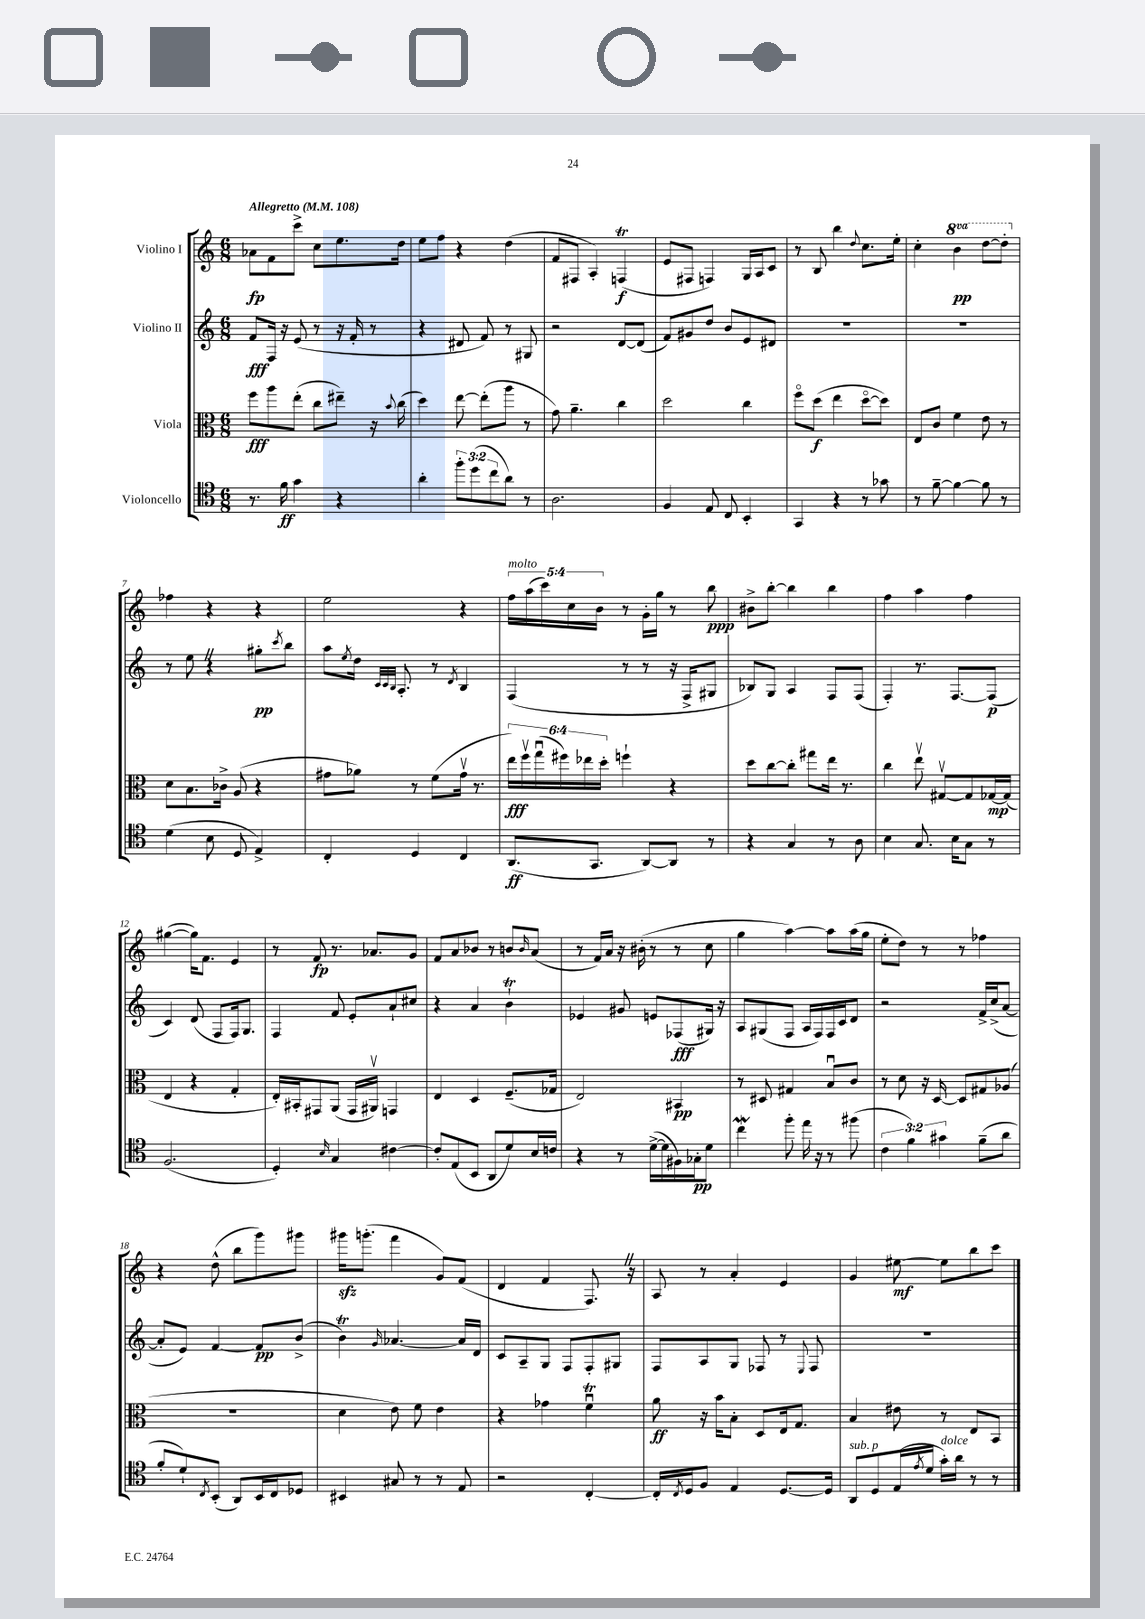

**kern	**kern	**kern	**kern
*staff4	*staff3	*staff2	*staff1
*clefC4	*clefC3	*clefG2	*clefG2
*k[]	*k[]	*k[]	*k[]
*M6/8	*M6/8	*M6/8	*M6/8
*MM108	*MM108	*MM108	*MM108
8.r	8ff	8f	8a-
.	8aa	16F	8f
16f	.	16r	.
4g	(8ee'	(8e	8ccc^
.	8cc	8r	8cc
4r	8ee#~)	16r	8.ee
.	.	16f'	.
.	16r	8r	.
.	8qqb	.	.
.	(16cc	.	16dd
=	=	=	=
4a'	4dd)	4r	8ee
.	.	.	8ff
12ff'	[8ee	8d#	4r
(12dd	.	.	.
.	(8ee']	8f)	.
12cc	.	.	.
8a)	8aa	8r	(4dd
8r	8r	8G#	.
=	=	=	=
2.A	8g)	2r	8f
.	4.a~	.	8F#
.	.	.	4A')
.	4cc	[8d	(4F
.	.	(8d]	.
=	=	=	=
4F	2dd	8f)	8e
.	.	8g#	8F#
8E	.	8dd	4F)
8C	.	8b	.
4BB'	4cc	8e	16G
.	.	.	16A
.	.	8d#	8c
=	=	=	=
4GG	8ffo	2.r	8r
.	(8dd	.	8B
4r	4ee	.	4bb
.	.	.	8qqdd
8r	[8ddo	.	8.cc
8g-	8dd])	.	.
.	.	.	16ee'
=	=	=	=
8r	8E	2.r	4cc'
[8f~	8c	.	.
4f_	4f	.	4bb
8f]	8e	.	[8ddd
8r	8r	.	8ddd']
=	=	=	=
(4d	8d	8r	4ff-
.	8.B	8ee	.
8B	.	4r	4r
.	16c-^	.	.
8D	(8A	.	.
4E^)	4r	8gg#'	4r
.	.	8qccc	.
.	.	8bb	.
=	=	=	=
4C'	8g#	8aa	2ee
.	.	8qee	.
.	8a-)	16dd	.
.	.	32qqc	.
.	.	32qqc	.
.	.	32qqB	.
.	.	8.A'	.
4D	8r	.	.
.	(8f	8r	.
.	.	8qd	.
4C	16g#v	4B	4r
.	8.r	.	.
=	=	=	=
(8.AA	24ee)	(4F	20ff
.	24ffv	.	.
.	.	.	(20aa
.	(24ggu	.	.
.	.	.	20ccc)
.	24ff#)	.	.
.	.	.	20cc
.	24ee-	.	.
8.GG	.	.	.
.	.	.	20b
.	24dd'	.	.
.	4ff`	8r	8r
[8AA)	.	8r	16g'
.	.	.	16gg
8AA]	4r	16r	8r
.	.	16F^	.
8r	.	8G#	8bb
=	=	=	=
4r	8dd	8B-)	8b#^
.	[8cc	8G	[8bb'
4G	8cc']	4A	4bb]
.	8gg#	.	.
8r	16ee	8F	4bb
.	8.r	.	.
8A	.	(8F	.
=	=	=	=
4B	4cc	4F')	4ff
8.G	8eev	8.r	4aa
.	[8G#v	.	.
16B	.	[8.F	.
8G	8G#]	.	4ff
8r	[16G-	(8F]	.
.	(16G-]	.	.
=	=	=	=
(2.F	4E	4c)	([4gg#
.	4r	(8d	16gg#])
.	.	.	8.f
.	.	8F	.
.	4G'	16F)	4e
.	.	8.G	.
=	=	=	=
4D')	16E')	4F	8r
.	16BB#'	.	.
.	8GG#	.	8f
16qqB	.	.	.
4G	(8AA	8f	8.r
.	16GG#	8e'	.
.	16AA#v)	.	8.a-
[4c#	4GG	8a`	.
.	.	8cc#	8g
=	=	=	=
8c#']	4E	4r	8f
(8E	.	.	8a
8BB	4D	4a	8b-
8AA	.	.	8r
8d)	(8.F~	4b`	8b
.	.	.	16qqb
16B	.	.	(8a
16c	16G-	.	.
=	=	=	=
4r	2E)	4e-	8r
.	.	.	16f)
.	.	.	16a
8r	.	8g#	16r
.	.	.	(16b#'
([16d^	.	8e	8r
16d]	.	.	.
16F#)	4BB#	(8F-	8r
16G-'	.	.	.
8d	.	16G#)	8cc
.	.	16r	.
=	=	=	=
4cc	8r	8A	4gg
.	8D#	(8G#	.
8ff'	4G#	8F	[4aa)
16ee	.	16A	.
16r	.	16F)	.
8r	8Bu	16F	8aa]
.	.	16c	.
(8ff#	8c	8d	(16aa
.	.	.	16gg
=	=	=	=
6c	8r	2r	8ee'
.	8d	.	8dd)
6f)	.	.	.
.	16r	.	8r
.	[16D	.	.
6g#	.	.	.
.	8D]	.	8r
(8f~	8G#	16f^	4ff-
.	.	(16cc^	.
8a	(8A-	[8a	.
=	=	=	=
8f'	2.r	8a']	4r
8d`)	.	8e)	.
8qC	.	.	.
(8BB'	.	[4f	(8dd^^
8AA)	.	.	8bb
16BB	.	8f]	8ggg)
16C	.	.	.
8D-	.	(8b^	8ggg#
=	=	=	=
4BB#	4d	4b)	16ggg#
.	.	.	(8.ggg'
.	.	16qqg	.
8G#	8e)	[4.a-	4fff
8r	8f	.	.
8r	4e	.	8g)
8E	.	16a-]	(8f
.	.	16d	.
=	=	=	=
2r	4r	8c	4d
.	.	8A~	.
.	4g-	8G	4f
.	.	8F	.
[4C'	4fu	8F'	8.F)
.	.	8G#	.
.	.	.	16r
=	=	=	=
16C']	8a	8F	8A
8qC	.	.	.
16D	.	.	.
8F	16r	8A	8r
.	16b	.	.
4E	8B'	8G	4a'
.	8D	8F-	.
[8.D	16E	8r	4e
.	8.G	.	.
.	.	8qqE	.
.	.	8F-	.
16D]	.	.	.
=	=	=	=
8AA	4B	2.r	4g
8D	.	.	.
(16E	8e#	.	[8ee#
8qe	.	.	.
16d	.	.	.
16g')	8r	.	8ee#]
16a	.	.	.
8r	8E	.	8bb
8r	8BB	.	8ccc
==	==	==	==
*-	*-	*-	*-
